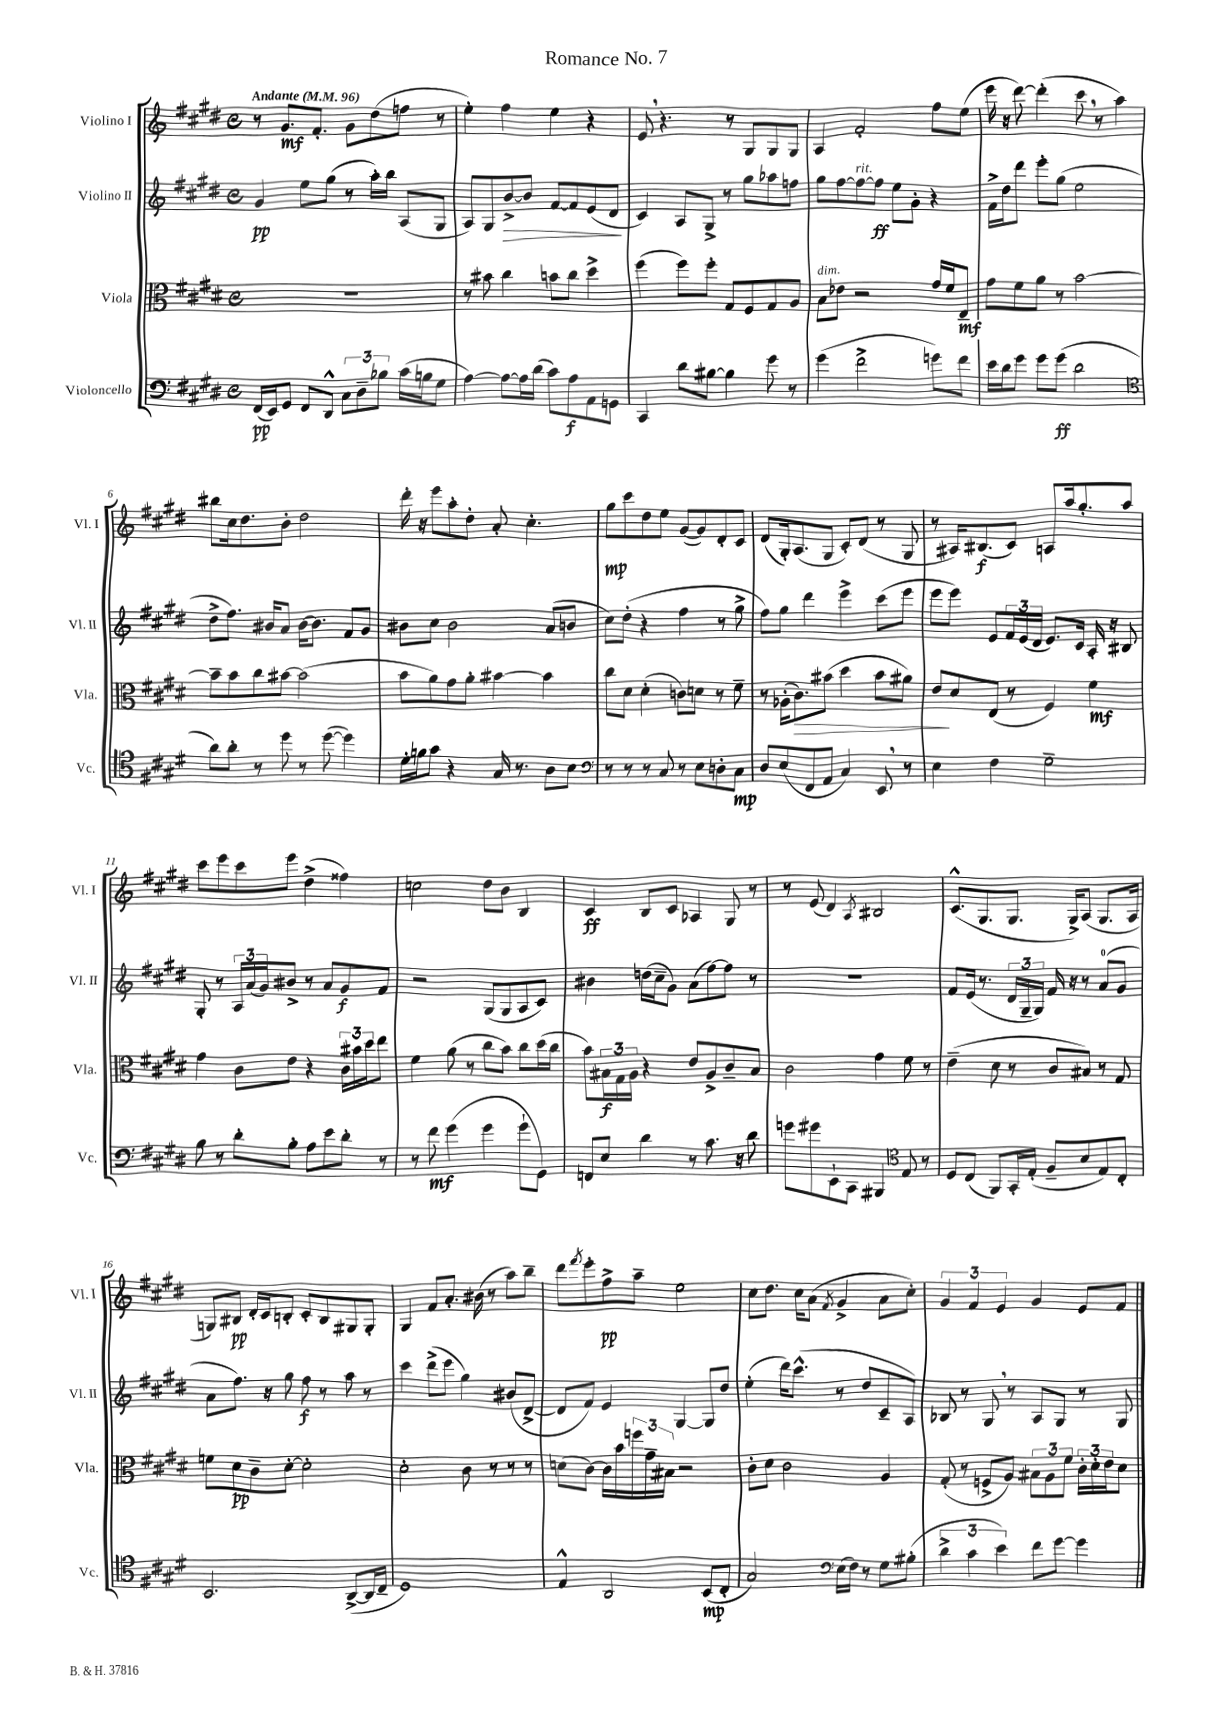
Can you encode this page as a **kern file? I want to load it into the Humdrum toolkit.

**kern	**kern	**kern	**kern
*staff4	*staff3	*staff2	*staff1
*clefF4	*clefC3	*clefG2	*clefG2
*k[f#c#g#d#]	*k[f#c#g#d#]	*k[f#c#g#d#]	*k[f#c#g#d#]
*M4/4	*M4/4	*M4/4	*M4/4
*met(c)	*met(c)	*met(c)	*met(c)
*MM96	*MM96	*MM96	*MM96
(16FF#	1r	4g#	8r
16EE)	.	.	.
8GG#	.	.	8.g#
8FF#	.	8ee	.
.	.	.	8.f#'
8DD#^^	.	(8gg#	.
12C#	.	8r	8g#
12D#~	.	.	.
.	.	16aa')	(8dd#
12B-	.	.	.
.	.	16bb	.
(16c#	.	(8A	8ff
16B	.	.	.
8G#	.	8G#	8r
=	=	=	=
[4A)	8r	8A)	4ee')
.	8b#	8G#	.
8A_	4cc#	[8b^	4ff#
16A]	.	8b]	.
(16d#	.	.	.
8c#)	8b	[8f#	4ee
8A	8cc#	8f#]	.
8AA	4dd#^	(8e	4r
8GG	.	8d#	.
=	=	=	=
4CC#	(4ff#	4c#)	8e
.	.	.	4.r
8d#	8ff#)	8A	.
[8B#	8ff#'	8G#^	.
4B#]	8G#	8r	8r
.	8F#	8gg#	8G#
8g#	8G#	8aa-	8G#
8r	8A	8ff	8G#
=	=	=	=
(4g#	8B	8gg#	4A
.	8e-	[8ff#	.
2f#^	2r	8ff#_	2f#'
.	.	8ff#]	.
.	.	8ee	.
.	.	8g#'	.
8g)	16g#	4r	8ff#
.	16f#	.	.
8f#	8E~	.	(8ee
=	=	=	=
16e	8g#	16f#^	16eee
16d#	.	16dd#	16r
8g#	8f#	8ddd#	[8ddd#)
8g#	8a	8eee'	(4ddd#']
(8g#	8r	(8gg#	.
2d#	[2b	2ee	8ccc#
.	.	.	8r
.	.	.	4aa)
=	=	=	=
*clefC4	*	*	*
8a)	8b~]	8dd#^	8bb#
8a'	8b	8.ff#)	16cc#
.	.	.	8.dd#
8r	8cc#	.	.
.	.	16b#	.
8dd#	[8b#	8a	8b'
8r	(2b#]	[16b#	2dd#
.	.	8.b#]	.
([8dd#	.	.	.
4dd#])	.	8f#	.
.	.	8g#	.
=	=	=	=
16d#'	8b	8b#	16ddd#'
16f	.	.	16r
8g#	8a)	8cc#	8eee
4r	8g#	2b#	8aa'
.	8a'	.	8dd#'
16G#	[4b#	.	8a'
8.r	.	.	.
.	.	.	4.cc#'
8A	4b#]	(8a	.
8B	.	8b	.
=	=	=	=
*clefF4	*	*	*
8r	8cc#	8cc#)	8gg#
8r	8d#	(8dd#'	8ccc#
8r	(4d#'	4r	8dd#
8C#	.	.	8ee
8r	8c)	4ff#	([8g#
8E	8d	.	8g#])
8D'	8r	8r	8d#'
8C#	8f#~	8gg#^	8c#
=	=	=	=
8D#	8r	8ff#)	(8d#
(8E	(16A-'	8gg#	16G#')
.	8.c#)	.	(8.A
8FF#	.	4ddd#	.
8AA	(8b#	.	8G#
4C#)	4dd#	4eee^	8c#')
.	.	.	(8d#
8EE	8b#	(8ccc#	8r
8r	8a#)	8eee	8G#
=	=	=	=
4E	8e	8eee	8r
.	8d#	8eee)	16A#)
.	.	.	(8.B#
4F#	(8E	8e	.
.	8r	24f#	8c#)
.	.	(24e	.
.	.	24d#	.
2G#~	4F#)	8.e)	8A
.	.	.	16aa
.	.	16c#	8.gg#'
.	4f#	16A'	.
.	.	16r	.
.	.	8B#	8aa
=	=	=	=
8B	4g#	8G#'	8ccc#
8r	.	8r	8eee
8d#'	8c#	24A	8ccc#
.	.	(24a	.
.	.	24g#)	.
8B'	8e	8b#^	8eee
8A	4r	8r	(4dd#^
8e	.	8a	.
8d#'	24c#	8g#	4ff##)
.	24b#	.	.
.	24dd#	.	.
8r	8ee	8f#	.
=	=	=	=
8r	4f#	2r	2cc
8f#	.	.	.
(4g#	(8a	.	.
.	8r	.	.
4g#	8cc#	(8G#	8dd#
.	8b)	8G#	8b
8g#`	8cc#	8A	4B
8GG#)	(16dd#	8c#)	.
.	16cc#	.	.
=	=	=	=
8FF	8b)	4b#	4c#
8E	24B#	.	.
.	24G#	.	.
.	24A	.	.
4d#	4r	(16dd	8B
.	.	16cc#~	.
.	.	8g#)	8c#
8r	8e	(8a	4A-
8.c#	8A^	[8ff#)	.
.	8c#~	8ff#]	8G#
16r	.	.	.
8d#	8B#	8r	8r
=	=	=	=
8g	2c#	1r	8r
8g#	.	.	(8e
8EE`	.	.	4d#)
8CC#	.	.	.
.	.	.	8qA
4BBB#	4g#	.	2B#
*clefC4	*	*	*
8E	8f#	.	.
8r	8r	.	.
=	=	=	=
8D#	(4e~	8f#	(8.c#^^
(8C#	.	(16e	.
.	.	8.r	8.G#
8FF#)	8d#	.	.
16GG#'	8r	24d#	8.G#
.	.	24G#~	.
(16E'	.	.	.
.	.	24G#)	.
8F#~	8c#	16f#	.
.	.	16r	16G#^)
8B	8B#)	8r	(8A
8E)	8r	(8a	8.G#
8C#'	8G#	8g#	.
.	.	.	16A
=	=	=	=
2.BB	8f	8a	8G)
.	8d#	8.ff#)	8B#
.	8c#~	.	16d#'
.	.	16r	16c#
.	[8d#'	8gg#	8B'
.	2d#']	8ff#	8c#'
.	.	8r	8B
([8AA^	.	8aa	8G#
16AA]	.	8r	8G#'
16C#~	.	.	.
=	=	=	=
1D#)	2d#'	4ccc#	4G#
.	.	(8ddd#^	8f#
.	.	8eee	8.a'
.	8c#	4gg#)	.
.	.	.	(16b#
.	8r	.	8r
.	8r	(8b#	8aa)
.	8r	[8d#^	8bb~
=	=	=	=
4E^^	(8d	8d#]	8ddd#
.	.	.	8qfff#
.	[8c#)	8f#)	8eee'
2AA	16c#]	4e	8ff#^
.	16b	.	.
.	24ff	.	8aa~
.	24g#~	.	.
.	24B#	.	.
.	2r	[4G#	2ee
(8BB	.	8G#]	.
8C#'	.	8dd#	.
=	=	=	=
2G#)	8c#'	(4ee'	8cc#
.	8d#	.	8.dd#
.	2c#	16ddd#)	.
.	.	(8.ccc#^^	16cc#
.	.	.	(8a
*clefF4	*	*	*
.	.	.	8qf#
(16E	.	8r	4g#^
16F#)	.	.	.
8r	.	8dd#	.
8G#	4A	8c#~	8a
(8B#'	.	8A)	8cc#')
=	=	=	=
6d#^	(8G#'	8B-	6g#
.	8r	8r	.
6c#	.	.	6f#
.	8F^	8G#	.
6e)	.	.	6e
.	8A)	8r	.
8f#	12B#	8A	4g#
.	12A	.	.
[8g#	.	8G#	.
.	12f#	.	.
4g#]	24c#'	8r	8e
.	24d#'	.	.
.	24e	.	.
.	8d#	8G#	8f#
==	==	==	==
*-	*-	*-	*-
